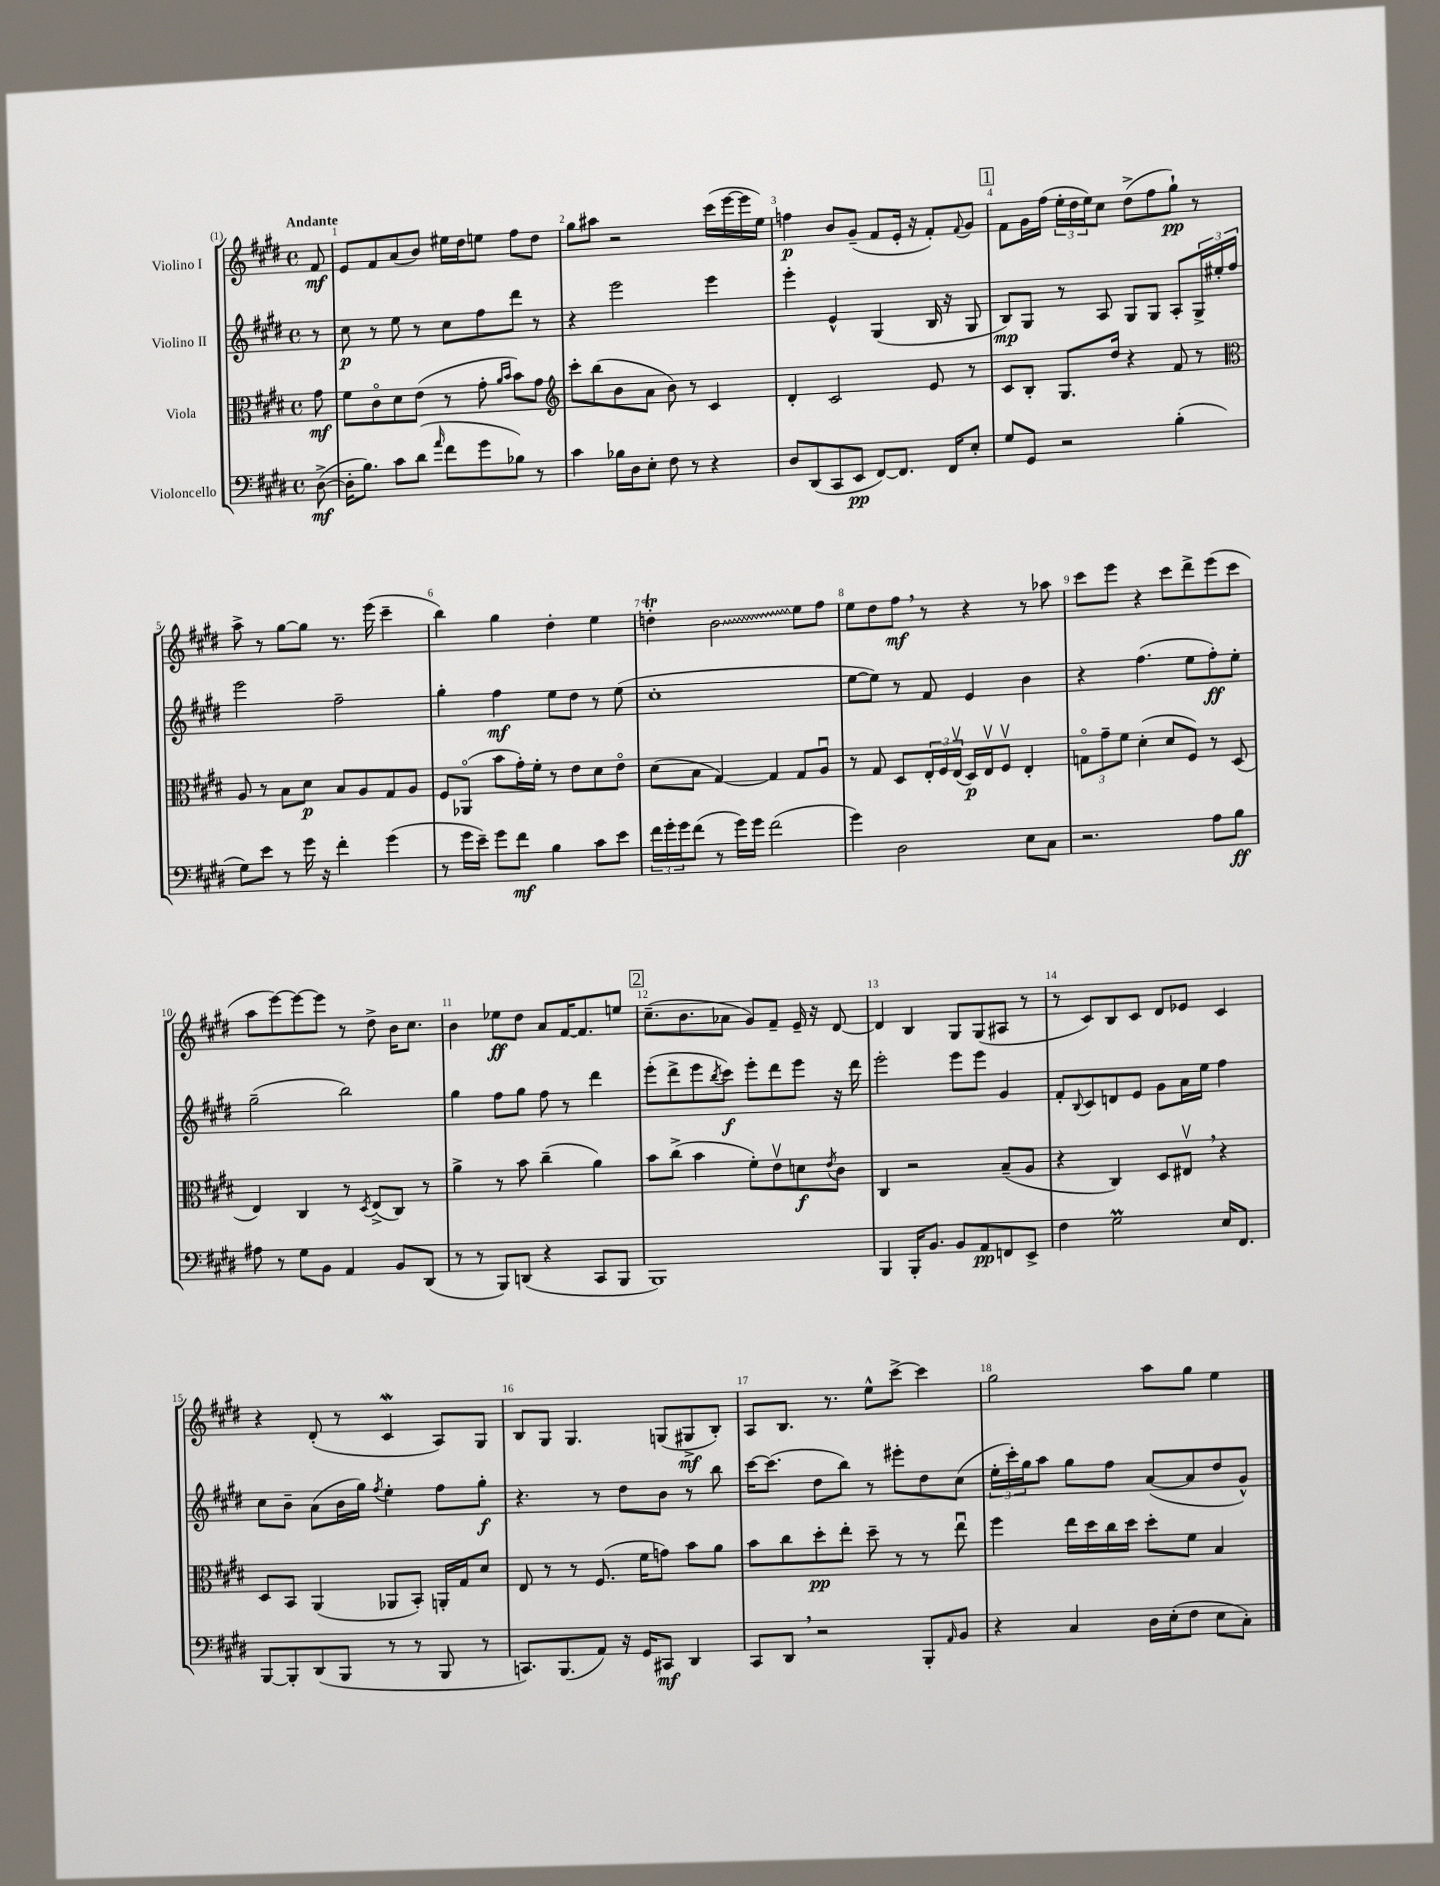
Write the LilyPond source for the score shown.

<<
\new StaffGroup <<
\new Staff = "s0" \with { instrumentName = "Violino I" } {
    \clef treble \key e \major \defaultTimeSignature \time 4/4 \partial 8 \tempo "Andante"
    fis'8\mf |
    e'8 fis'8 a'8( b'8) eis''16 dis''16 e''8 fis''8 dis''8 |
    gis''8 ais''8 r2 cis'''16( e'''16~ e'''16 e''16) |
    f''4\p b'8 gis'8--( fis'8 e'16-. r16 fis'8-.) \appoggiatura { fis'8 } gis'8 |
    \mark \markup { \box "1" } fis'8 gis'16 fis''16( \tuplet 3/2 { e''16-. dis''16 e''16) } cis''8 dis''8->( fis''8 gis''8-!\pp) r8 |
    a''8-> r8 gis''8~ gis''8 r8. e'''16( cis'''4-- |
    b''4) gis''4 dis''4-. e''4 |
    d''4-.\trill \once \override Glissando.style = #'zigzag b'2\glissando e''8 fis''8 |
    e''8 dis''8 fis''8\mf \breathe r8 r4 r8 aes''8 |
    cis'''8 e'''8 r4 cis'''8 dis'''8-> e'''8( cis'''8 |
    a''8 e'''8~) e'''8~ e'''8 r8 dis''8-> b'16 cis''8. |
    b'4 ees''8\ff dis''8 a'8 fis'16~ fis'8. e''8 |
    \mark \markup { \box "2" } cis''8.--( b'8. aes'8 gis'8) fis'8-- e'16-- r16 dis'8~ |
    dis'4 b4 gis8 gis8( ais8 r8 |
    r8 cis'8) b8 cis'8 dis'8 ees'8 cis'4 |
    r4 dis'8-.( r8 cis'4\mordent a8) gis8 |
    b8 gis8 gis4. g8( gis8->\mf b8-.) |
    a8 b8. r8. e''8-^ cis'''8~-> cis'''4 |
    gis''2 a''8 gis''8 e''4 \bar "|." |
}
\new Staff = "s1" \with { instrumentName = "Violino II" } {
    \clef treble \key e \major \defaultTimeSignature \time 4/4 \partial 8
    r8 |
    cis''8\p r8 e''8 r8 cis''8 fis''8 dis'''8 r8 |
    r4 e'''2 e'''4 |
    e'''4-. e'4-^ gis4( b16 r16 gis8 |
    \mark \markup { \box "1" } b8\mp) gis8 r8 a8 gis8 gis8 a8-. \tuplet 3/2 { gis16-> eis''16-. fis''16 } |
    e'''2 fis''2-- |
    gis''4-. fis''4\mf e''8 dis''8 r8 e''8( |
    cis''1-. |
    e''8~ e''8) r8 fis'8 e'4 b'4 |
    r4 fis''4.( e''8 fis''8-.\ff) e''8-. |
    gis''2--( b''2) |
    gis''4 fis''8 gis''8 fis''8 r8 dis'''4 |
    \mark \markup { \box "2" } e'''8-.( dis'''8-> e'''8 \acciaccatura { b''8 } cis'''8\f) e'''8-. dis'''8 e'''8 r16 dis'''16 |
    e'''2-. e'''8 e'''8 gis'4 |
    fis'8-. \appoggiatura { b8 } cis'8 d'8 e'8 gis'8 a'16 e''16 fis''4 |
    cis''8 b'8-- a'8( b'16 gis''16) \acciaccatura { fis''8 } e''4-. fis''8 gis''8-.\f |
    r4. r8 dis''8 b'8 r8 b''8 |
    cis'''16~ cis'''8.( dis''8 b''8) r8 eis'''8-. dis''8 cis''8( |
    \tuplet 3/2 { e''16-. cis'''16-.) gis''16 } a''8 gis''8 fis''8 a'8~( a'8 dis''8 gis'8-^) \bar "|." |
}
\new Staff = "s2" \with { instrumentName = "Viola" } {
    \clef alto \key e \major \defaultTimeSignature \time 4/4 \partial 8
    gis'8\mf |
    fis'8 cis'8\flageolet dis'8 e'8( r8 gis'8-. \grace { a'16 b'16 } b'8) gis'8 |
    \clef treble cis'''8-. b''8( b'8 a'8 b'8) r8 cis'4 |
    dis'4-. cis'2 e'8 r8 |
    \mark \markup { \box "1" } cis'8 b8-. gis8. dis''16 r4 fis'8 r8 |
    \clef alto a8 r8 b8 dis'8\p b8 a8 gis8 a8 |
    fis8 aes,8\flageolet( b'8 gis'16-.) fis'16-. r8 e'8 dis'8 e'8\flageolet |
    dis'8( b8 gis4~) gis4 gis8 a8\downbow |
    r8 gis8 dis8 \tuplet 3/2 { e16-. fis16 e16\upbow( } dis16\p) e16\upbow fis8\upbow e4-. |
    \tuplet 3/2 { g8\flageolet gis'8-- fis'8 } dis'4-.( dis'8 fis8) r8 dis8( |
    e4) cis4 r8 \acciaccatura { dis8 } e8->( cis8) r8 |
    a'4-> r8 b'8 cis''4--( a'4) |
    \mark \markup { \box "2" } b'8 cis''8->( b'4 fis'8-.) e'8\upbow d'8\f \acciaccatura { e'8 } cis'8 |
    cis4 r2 b8--( a8 |
    r4 cis4) dis8 eis8\upbow \breathe r4 |
    dis8 b,8 a,4( aes,8 b,8-.) a,16-. gis16 dis'8 |
    e8 r8 r8 fis8.( fis'16 g'8) b'8 a'8 |
    b'8 cis''8 dis''8-.\pp e''8-. dis''8-- r8 r8 e''8\downbow |
    fis''4 e''16 dis''16 cis''16 dis''16 dis''8-. fis'8 b4 \bar "|." |
}
\new Staff = "s3" \with { instrumentName = "Violoncello" } {
    \clef bass \key e \major \defaultTimeSignature \time 4/4 \partial 8
    dis8~->\mf( |
    dis16-. b8.) cis'8 dis'8( \grace { a'16 } fis'8 gis'8 bes8) r8 |
    cis'4 bes16 dis16 e8-. fis8 r8 r4 |
    dis8 dis,8( cis,8 e,8\pp fis,8~) fis,8. fis,16 e8-. |
    \mark \markup { \box "1" } gis8 gis,8 r2 b4-.( |
    gis8) e'8 r8 gis'16 r16 fis'4-. gis'4( |
    r8 gis'16 e'16--) gis'8 fis'8\mf b4 cis'8 e'8 |
    \tuplet 3/2 { fis'16 gis'16-. gis'16 } fis'8( r8 gis'16) gis'16 fis'2( |
    gis'4) dis2 e8 cis8 |
    r2. a8 b8\ff |
    ais8 r8 gis8 b,8 a,4 b,8 dis,8( |
    r8 r8 b,,8) d,8( r4 cis,8 b,,8 |
    \mark \markup { \box "2" } b,,1) |
    b,,4 b,,16-. b,8. b,8 a,8\pp f,8 e,8-> |
    fis4 gis2\prall e16 fis,8. |
    b,,8~ b,,8-. dis,8( b,,8 r8 r8 b,,8 r8 |
    c,8.) b,,8.( a,8) r16 gis,16 cis,8\mf dis,4 |
    cis,8 dis,8 \breathe r2 b,,8-. \grace { a,16 } b,8 |
    r4 cis4 dis16 e16-.( fis8 e8 cis8-.) \bar "|." |
}
>>
>>
\layout { \context { \Score \override BarNumber.break-visibility = ##(#f #t #t) barNumberVisibility = #all-bar-numbers-visible } }
